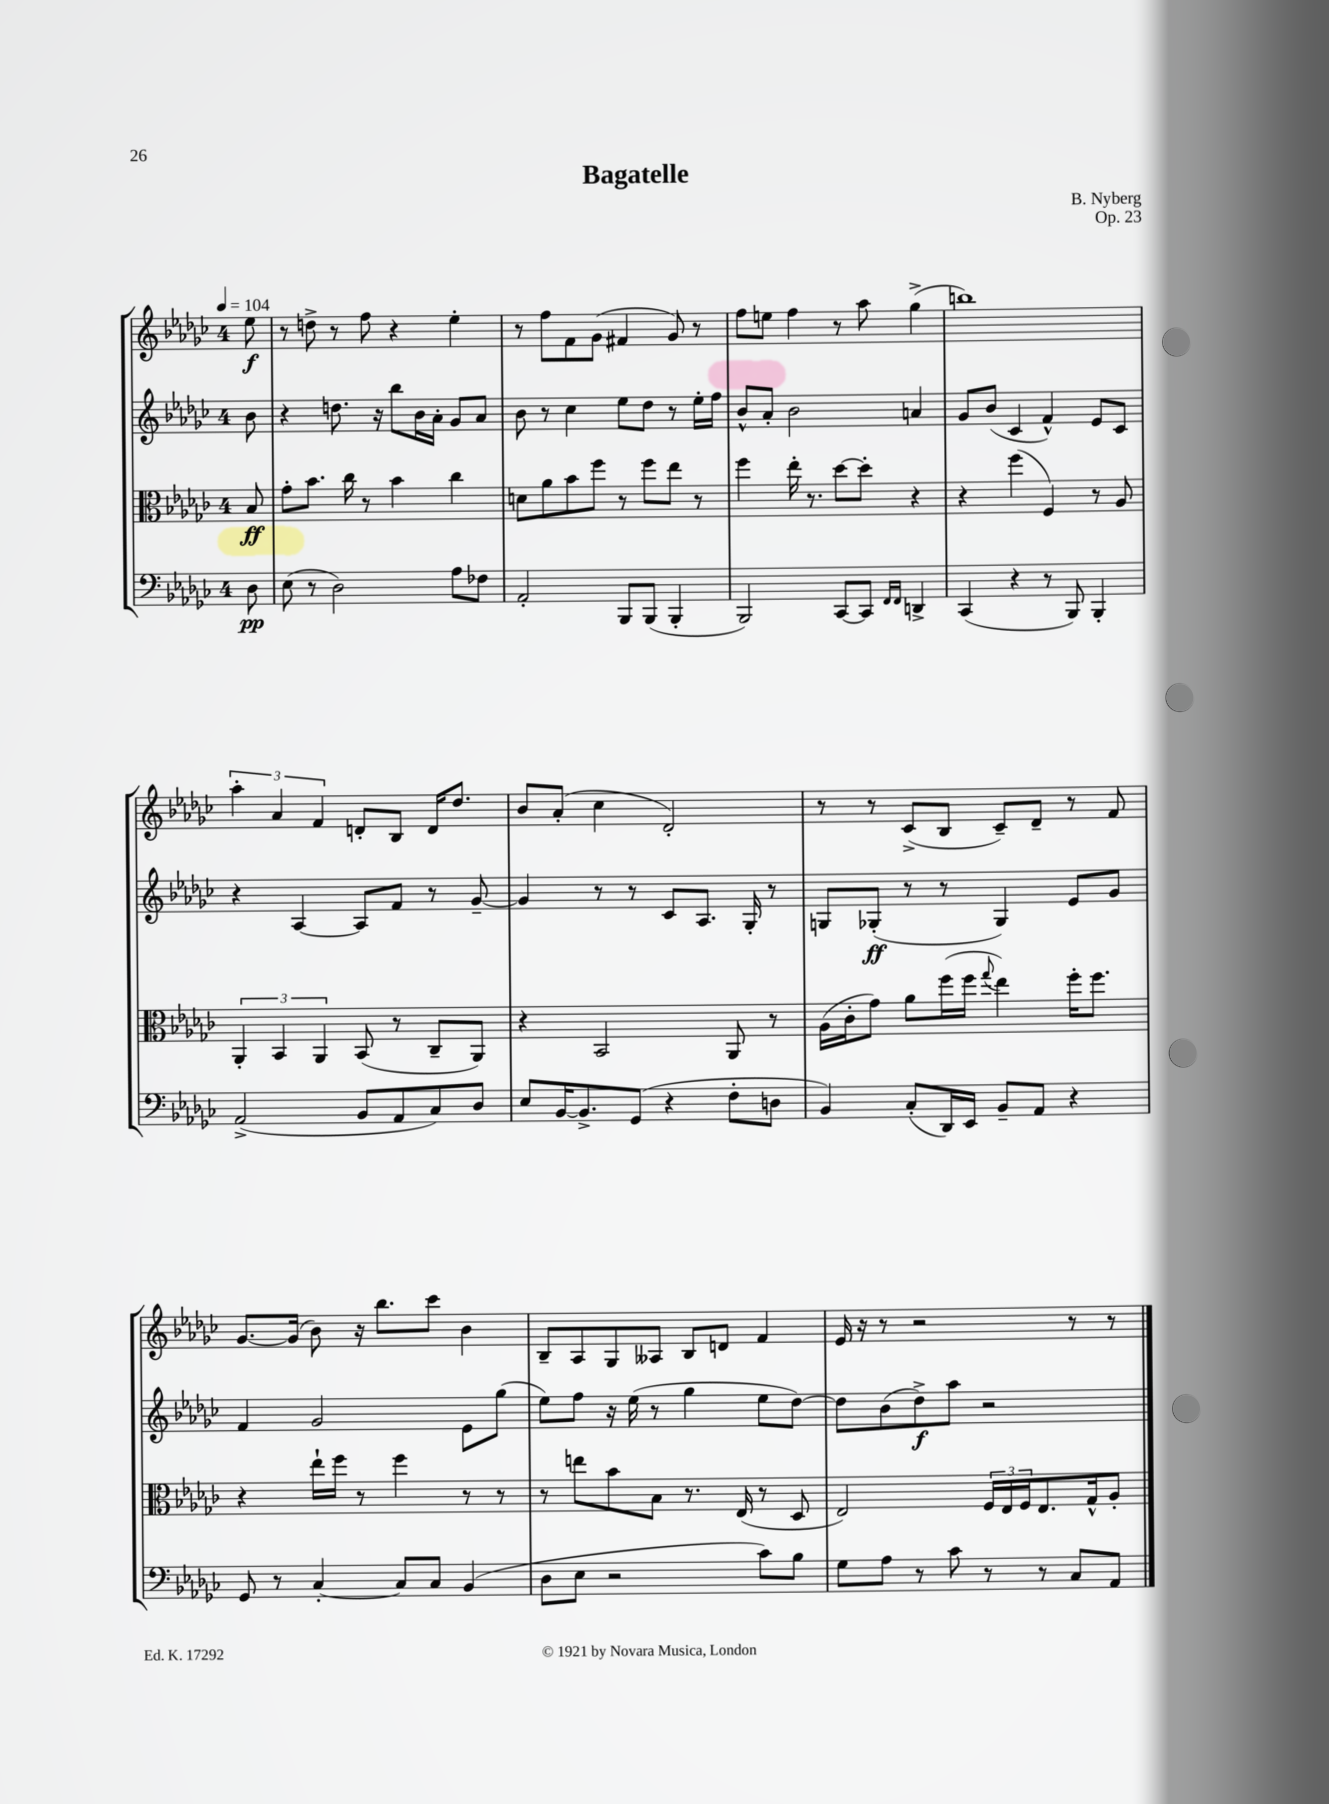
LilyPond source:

\header { title = "Bagatelle" composer = "B. Nyberg" opus = "Op. 23" }
<<
\new StaffGroup <<
\new Staff = "s0" {
    \clef treble \key ges \major \once \override Staff.TimeSignature.style = #'single-digit \time 4/4 \partial 8 \tempo 4 = 104
    ees''8\f |
    r8 d''8-> r8 f''8 r4 ees''4-. |
    r8 f''8 f'8 ges'8( fis'4 ges'8) r8 |
    f''8 e''8 f''4 r8 aes''8 ges''4->( |
    b''1) |
    \tuplet 3/2 { aes''4-. aes'4 f'4 } d'8-. bes8 d'16 des''8. |
    bes'8 aes'8-.( ces''4 des'2-.) |
    r8 r8 ces'8->( bes8 ces'8--) des'8-- r8 f'8 |
    ges'8.~ ges'16( bes'8) r16 bes''8. ces'''8 bes'4 |
    bes8-- aes8 ges8 aeses8 bes8 d'8 f'4 |
    ees'16 r16 r8 r2 r8 r8 \bar "|." |
}
\new Staff = "s1" {
    \clef treble \key ges \major \once \override Staff.TimeSignature.style = #'single-digit \time 4/4 \partial 8
    bes'8 |
    r4 d''8. r16 bes''8 bes'16 aes'16-. ges'8 aes'8 |
    bes'8 r8 ces''4 ees''8 des''8 r8 ees''16-. f''16 |
    bes'8-^ aes'8-. bes'2 a'4 |
    ges'8 bes'8( ces'4 f'4-^) ees'8 ces'8 |
    r4 aes4~ aes8 f'8 r8 ges'8~-- |
    ges'4 r8 r8 ces'8 aes8. ges16-. r8 |
    g8 ges8-.\ff( r8 r8 ges4) ees'8 ges'8 |
    f'4 ges'2 ees'8 ges''8( |
    ees''8) f''8 r16 ees''16( r8 ges''4 ees''8 des''8~) |
    des''8 bes'8( des''8->\f) aes''8 r2 \bar "|." |
}
\new Staff = "s2" {
    \clef alto \key ges \major \once \override Staff.TimeSignature.style = #'single-digit \time 4/4 \partial 8
    bes8\ff |
    ges'8-. bes'8. ces''16 r8 bes'4 ces''4 |
    d'8 aes'8 bes'8 f''8 r8 f''8 ees''8 r8 |
    f''4 ees''16-. r8. des''8~ des''8-. r4 |
    r4 f''4( f4) r8 aes8 |
    \tuplet 3/2 { aes,4-. bes,4 aes,4 } bes,8( r8 ces8-- aes,8) |
    r4 bes,2 aes,8 r8 |
    aes16( ces'16-. ges'8) aes'8 f''16( f''16 \appoggiatura { ges''8 } ees''4) f''16-. f''8. |
    r4 ees''16-! f''16 r8 f''4 r8 r8 |
    r8 e''8 bes'8 bes8 r8. ees16( r8 des8 |
    ees2) \tuplet 3/2 { f16 ees16 f16 } ees8. ges16-^ aes8-. \bar "|." |
}
\new Staff = "s3" {
    \clef bass \key ges \major \once \override Staff.TimeSignature.style = #'single-digit \time 4/4 \partial 8
    des8\pp |
    ees8( r8 des2) aes8 fes8 |
    aes,2-. bes,,8 bes,,8( bes,,4-. |
    bes,,2) ces,8~ ces,8 \grace { f,16 f,16 } d,4-> |
    ces,4( r4 r8 bes,,8) bes,,4-. |
    aes,2->( bes,8 aes,8 ces8) des8 |
    ees8 bes,16~ bes,8.-> ges,8( r4 f8-. d8 |
    bes,4) ces8-.( des,16) ees,16 bes,8-- aes,8 r4 |
    ges,8 r8 ces4~-. ces8 ces8 bes,4( |
    des8 ees8 r2 ces'8) bes8 |
    ges8 aes8 r8 ces'8 r8 r8 ces8 aes,8 \bar "|." |
}
>>
>>
\layout { \context { \Score \remove "Bar_number_engraver" } }
